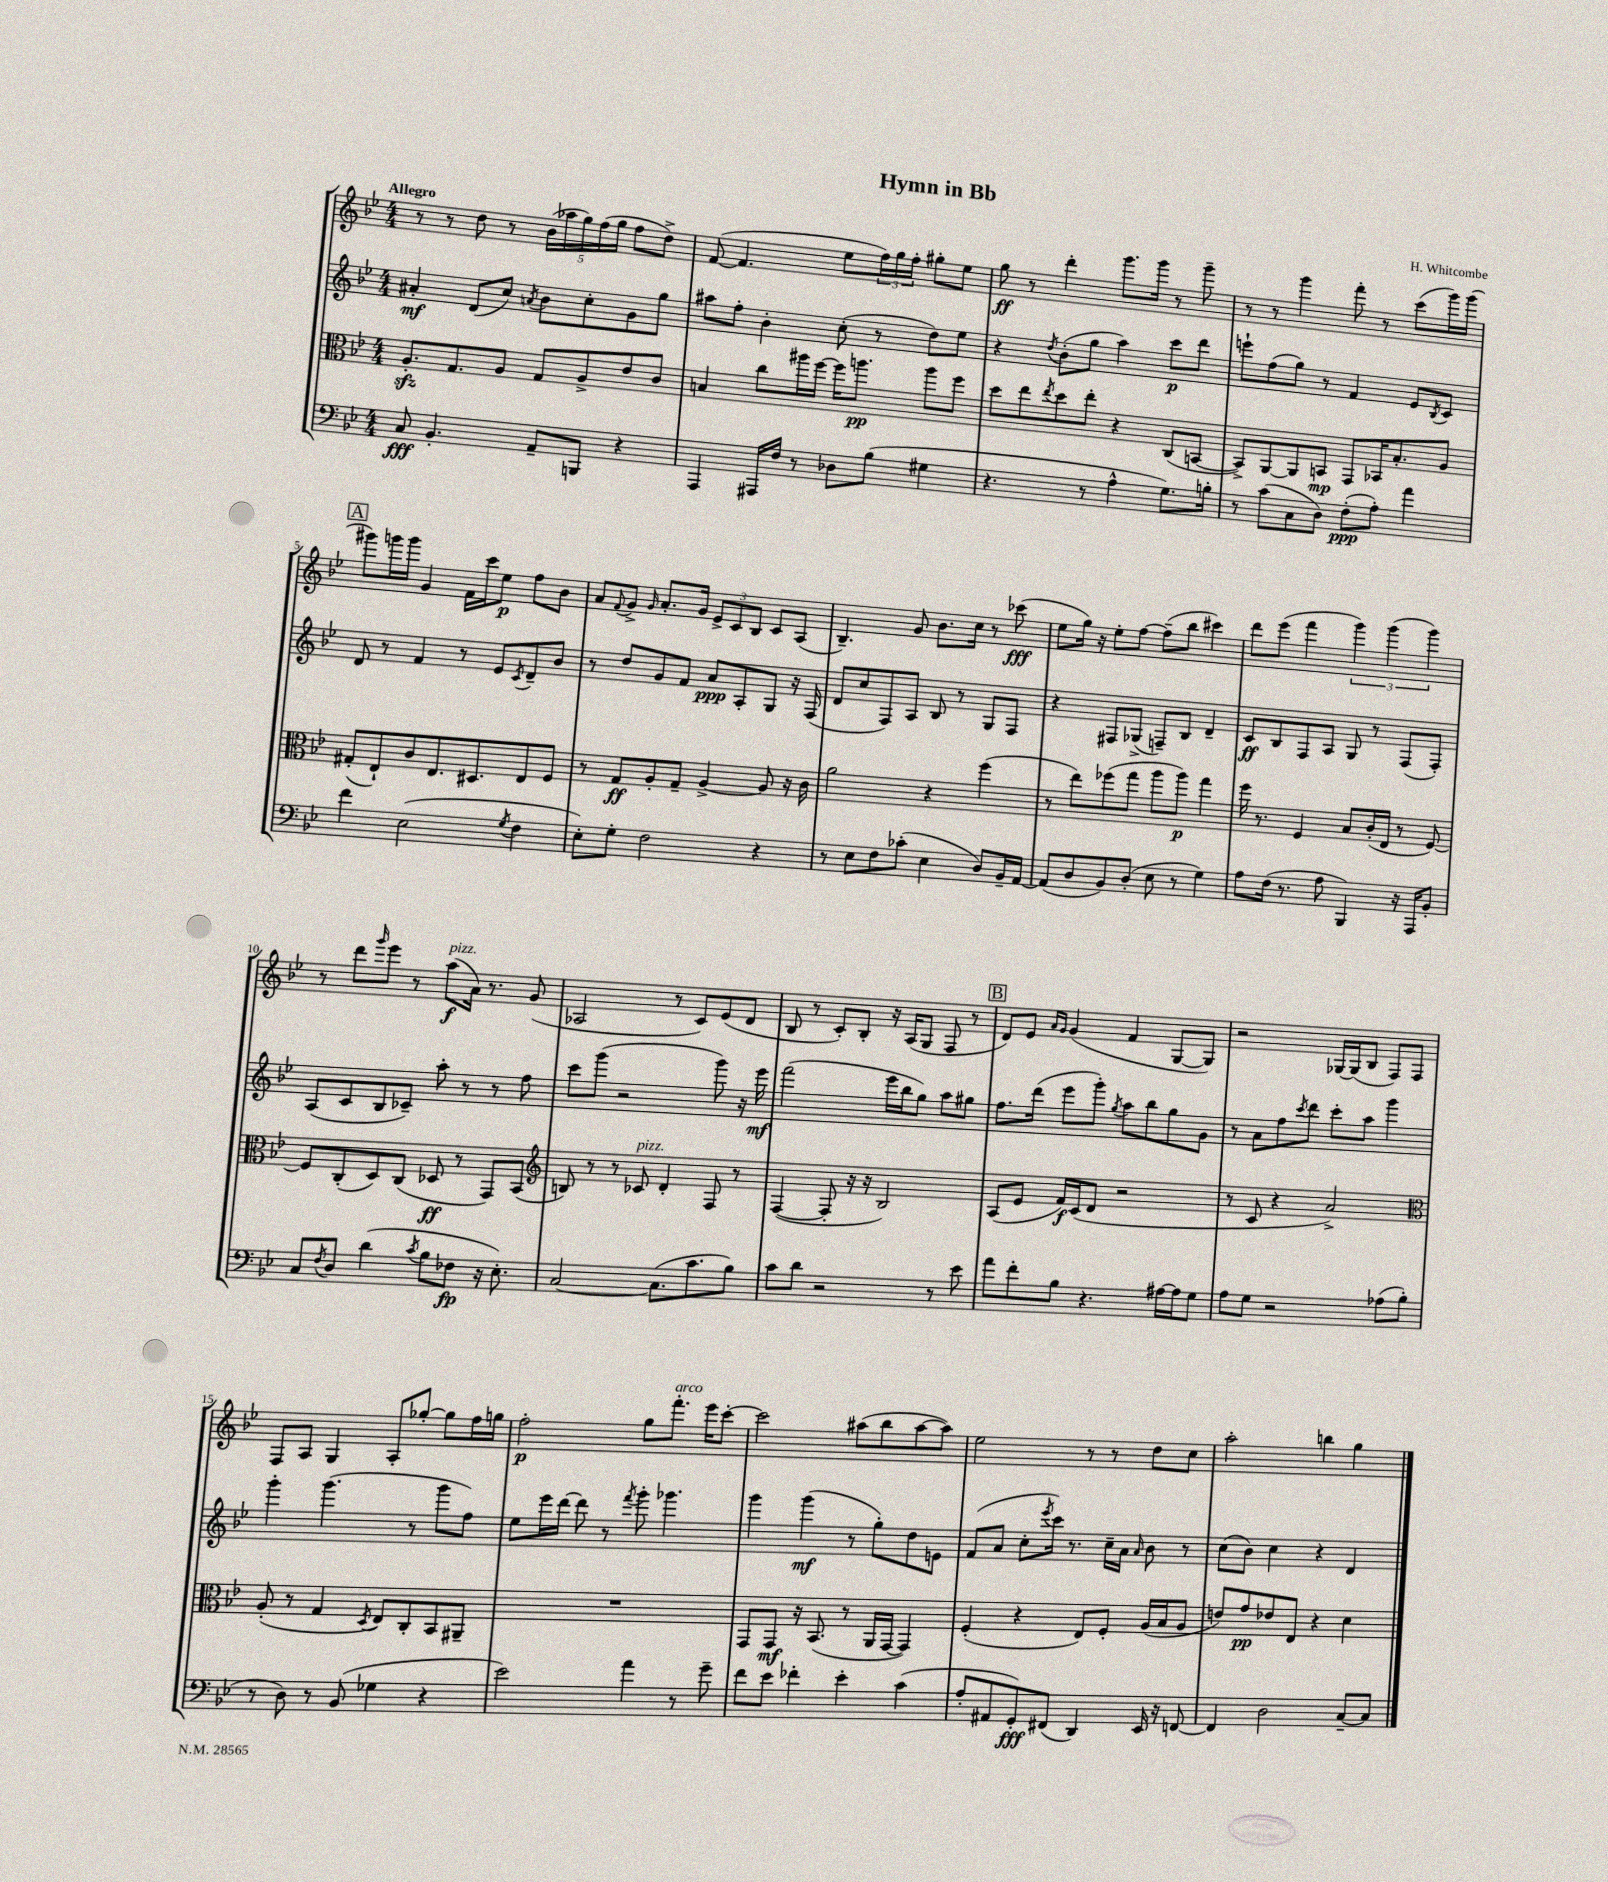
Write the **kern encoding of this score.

**kern	**dynam	**kern	**dynam	**kern	**dynam	**kern	**dynam
*part4	*part4	*part3	*part3	*part2	*part2	*part1	*part1
*staff4	*staff4	*staff3	*staff3	*staff2	*staff2	*staff1	*staff1
*clefF4	*	*clefC3	*	*clefG2	*	*clefG2	*
*k[b-e-]	*	*k[b-e-]	*	*k[b-e-]	*	*k[b-e-]	*
*M4/4	*	*M4/4	*	*M4/4	*	*M4/4	*
=1	=1	=1	=1	=1	=1	=1	=1
!	!	!	!	!	!	!LO:TX:a:B:t=Allegro	!
8C/	fff	8.Azz'/L	.	4a#X'/	mf	8r	.
4.BB-'/	.	.	.	.	.	8r	.
.	.	8.G/	.	.	.	.	.
.	.	.	.	(8d/L	.	8dd\	.
.	.	8A/J	.	8cc/J)	.	8r	.
.	.	.	.	8qan/	.	.	.
8AA~/L	.	8G/L	.	8b-\L	.	(20b-\LL	.
.	.	.	.	.	.	20aa-X\	.
.	.	.	.	.	.	20gg\)	.
8BBBn/J	.	8A^/	.	8cc'\	.	.	.
.	.	.	.	.	.	(20ff\	.
.	.	.	.	.	.	20gg\JJ	.
4r	.	8e-/	.	8g\	.	8ff\L	.
.	.	8c/J	.	8gg\J	.	8dd^\J)	.
=2	=2	=2	=2	=2	=2	=2	=2
4AAA/	.	4Bn/	.	8aa#X\L	.	([8f/	.
.	.	.	.	8ff'\J	.	4.f/]	.
16AAA#X/LL	.	8cc\L	.	4b-'\	.	.	.
16F/JJ	.	.	.	.	.	.	.
8r	.	16aa#X\L	.	.	.	.	.
.	.	[16ff\JJ	.	.	.	.	.
8D-X\L	.	16ff\KL]	.	(8cc'\	.	8ee-\L	.
.	.	8.aan\J	pp	.	.	.	.
(8B-\J	.	.	.	8r	.	24ff\L)	.
.	.	.	.	.	.	24gg\	.
.	.	.	.	.	.	24ff'\JJ	.
4G#X\	.	8aa\L	.	8dd\L)	.	8gg#X'\L	.
.	.	8ff\J	.	8ee-\J	.	8ee-\J	.
=3	=3	=3	=3	=3	=3	=3	=3
4.r	.	8dd\L	.	4r	.	8gg\	ff
.	.	8ee-\	.	.	.	8r	.
.	.	8qee-/	.	8qdd/	.	.	.
.	.	8dd\	.	(8b-'\L	.	4ddd'\	.
8r	.	8ee-'\J	.	8gg\J	.	.	.
4A^^\	.	4r	.	4aa\)	.	8.ggg\L	.
.	.	.	.	.	.	16ggg\Jk	.
8.G\L)	.	(8C/L	.	8ccc\L	p	8r	.
.	.	[8BBn/J	.	8ddd\J	.	8ggg~\	.
16Bn'\Jk	.	.	.	.	.	.	.
=4	=4	=4	=4	=4	=4	=4	=4
8r	.	8BB^/L])	.	8eeen`\L	.	8r	.
(8c\L	.	[8AA/	.	(8ff\	.	8r	.
8C\	.	8AA/]	.	8gg\J)	.	4ggg\	.
8D\J)	.	8BBn/J	mp	8r	.	.	.
(8F'\L	ppp	8GG/L	.	4f/	.	8fff'\	.
8A'\J)	.	16BB-X/K	.	.	.	8r	.
.	.	8.B-'/	.	.	.	.	.
4a\	.	.	.	8e-/L	.	(8ccc\L	.
.	.	.	.	8qB-/	.	.	.
.	.	8A/J	.	8c/J	.	16ggg\L)	.
.	.	.	.	.	.	(16ggg\JJ	.
!!LO:LB:g=z
!!LO:REH:place=s1:t=A
=5	=5	=5	=5	=5	=5	=5	=5
4f\	.	(8G#X'/L	.	8d/	.	8ggg#X\L)	.
.	.	8E-`/)	.	8r	.	16gggn\L	.
.	.	.	.	.	.	16ggg\JJ	.
(2E-\	.	8c/	.	4f/	.	4g/	.
.	.	8.E-/	.	.	.	.	.
.	.	.	.	8r	.	16f\LL	.
.	.	8.D#X/	.	.	.	16ccc\J	.
.	.	.	.	8e-/L	.	8ee-\J	p
8qG/	.	.	.	8qc/	.	.	.
4F\	.	8E-/	.	8d~/	.	8ff\L	.
.	.	8F/J	.	8b-/J	.	8b-\J	.
=6	=6	=6	=6	=6	=6	=6	=6
8E-'\L)	.	8r	.	8r	.	8a/L	.
.	.	.	.	.	.	8qqf/	.
8G'\J	.	8G/L	ff	8dd/L	.	8g^/J	.
.	.	.	.	.	.	16qqg/	.
2F\	.	8A'/	.	8g/	.	8.a'/L	.
.	.	8G~/J	.	8f/J	.	.	.
.	.	.	.	.	.	16g/Jk	.
.	.	[4A^/	.	8a/L	ppp	12e-^/L	.
.	.	.	.	.	.	12c/	.
.	.	.	.	8A'/	.	.	.
.	.	.	.	.	.	12B-/J	.
4r	.	8A/]	.	8G/J	.	8c/L	.
.	.	16r	.	16r	.	(8A/J	.
.	.	16c\	.	(16F/	.	.	.
=7	=7	=7	=7	=7	=7	=7	=7
8r	.	2a\	.	8d/L	.	4.B-~/)	.
8E-\L	.	.	.	8cc/	.	.	.
8F\	.	.	.	8F/)	.	.	.
(8c-X'\J	.	.	.	8A/J	.	8g/	.
4E-\	.	4r	.	8B-/	.	8.b-\L	.
.	.	.	.	8r	.	.	.
.	.	.	.	.	.	16cc\Jk	.
8D/L)	.	(4ff\	.	8G/L	.	8r	.
16BB-~/L	.	.	.	8F/J	.	(8ccc-X\	fff
[16AA/JJ	.	.	.	.	.	.	.
=8	=8	=8	=8	=8	=8	=8	=8
(8AA/L]	.	8r	.	4r	.	8ee-\L	.
8D/	.	8ee-\L)	.	.	.	16gg\Jk)	.
.	.	.	.	.	.	16r	.
8BB-/)	.	(8ff-X\	.	8F#X/L	.	8ee-'\L	.
(8D'/J	.	8gg\J	.	(8G-X^/J	.	[8ff\J	.
8E-\	.	8aa\L	.	8Fn~/L)	.	(8ff~\L]	.
8r	.	8aa\J)	p	8B-/J	.	8bb-\J	.
4G\)	.	4gg\	.	4d~/	.	4ccc#X\)	.
=9	=9	=9	=9	=9	=9	=9	=9
8A\L	.	16ff\	.	8c/L	ff	8ddd\L	.
.	.	8.r	.	.	.	.	.
(16F\Jk	.	.	.	8B-/	.	(8eee-\J	.
8.r	.	.	.	.	.	.	.
.	.	4F/	.	8F/	.	4fff\	.
8A\	.	.	.	8A/J	.	.	.
4BBB-/)	.	8B-/L	.	8G/	.	6ggg\)	.
.	.	(16c'/L	.	8r	.	.	.
.	.	.	.	.	.	(6ggg\	.
.	.	16E-/JJ	.	.	.	.	.
16r	.	8r	.	(8F/L	.	.	.
16AAA/KL	.	.	.	.	.	.	.
.	.	.	.	.	.	6ggg\)	.
8BB-'/J	.	[8F/)	.	8F'/J)	.	.	.
!!LO:LB:g=z
=10	=10	=10	=10	=10	=10	=10	=10
8C/L	.	8F/L]	.	(8A/L	.	8r	.
8qF/	.	.	.	.	.	.	.
8D/J	.	(8C'/	.	8c/	.	8ddd\L	.
.	.	.	.	.	.	16qqggg/	.
(4d\	.	8D/)	.	8B-/	.	8eee-\J	.
.	.	(8C/J	.	8c-X~/J)	.	8r	.
8qc/	.	.	.	.	.	.	.
!	!	!	!	!	!	!LO:TX:a:i:t=pizz.	!
8B-\L	.	8D-X/	ff	8aa'\	.	(8aa\L	f
8F-X\J	fp	8r	.	8r	.	16a\Jk)	.
.	.	.	.	.	.	8.r	.
16r	.	8GG/L)	.	8r	.	.	.
8.E-'\)	.	.	.	.	.	.	.
.	.	(8BB-/J	.	8ff\	.	(8g/	.
=11	=11	=11	=11	=11	=11	=11	=11
*	*	*clefG2	*	*	*	*	*
[2C/	.	8Bn/)	.	8ccc\L	.	2A-X/	.
.	.	8r	.	(8ggg\J	.	.	.
.	.	8r	.	2r	.	.	.
!	!	!LO:TX:a:i:t=pizz.	!	!	!	!	!
.	.	8c-X/	.	.	.	.	.
(8.C\L]	.	4d'/	.	.	.	8r	.
.	.	.	.	.	.	8c/L)	.
8.c\	.	.	.	.	.	.	.
.	.	8F/	.	8ggg\)	.	(8e-/	.
8B-\J)	.	8r	.	16r	.	8d/J	.
.	.	.	.	16eee-\	mf	.	.
=12	=12	=12	=12	=12	=12	=12	=12
8c\L	.	([4F/	.	(2fff\	.	8B-/	.
8d\J	.	.	.	.	.	8r	.
2r	.	8F'/]	.	.	.	8c'/L)	.
.	.	16r	.	.	.	8B-'/J	.
.	.	16r	.	.	.	.	.
.	.	2B-/)	.	16eee-\LL	.	16r	.
.	.	.	.	16bb-\J	.	(16A/KL	.
.	.	.	.	8gg\J)	.	8G/J	.
8r	.	.	.	8aa\L	.	8F/	.
8e-\	.	.	.	8gg#X\J	.	8r	.
!!LO:REH:place=s1:t=B
=13	=13	=13	=13	=13	=13	=13	=13
8a\L	.	(8A/L	.	8.ff\L	.	8d/L)	.
8f'\	.	8e-/J	.	.	.	8e-/J	.
.	.	.	.	(16ddd\Jk	.	.	.
.	.	.	.	.	.	16qqa/LL	.
.	.	.	.	.	.	16qqg/JJ	.
8B-\J	.	16f/LL)	f	8eee-\L	.	(4g/	.
.	.	(16c/J	.	.	.	.	.
4.r	.	8d/J	.	8ggg'\J)	.	.	.
.	.	.	.	8qgg/	.	.	.
.	.	2r	.	8aa\L	.	4f/	.
.	.	.	.	8bb-\	.	.	.
[16A#X\LL	.	.	.	8gg\	.	[8G/L	.
16A#\J]	.	.	.	.	.	.	.
8G\J	.	.	.	8g\J	.	8G/J])	.
=14	=14	=14	=14	=14	=14	=14	=14
8A\L	.	8r	.	8r	.	2r	.
8G\J	.	8c/	.	8a\L	.	.	.
2r	.	4r	.	8ff\	.	.	.
.	.	.	.	8qccc/	.	.	.
.	.	.	.	8ddd\J	.	.	.
.	.	2a^/)	.	8ccc'\L	.	[16G-X/LL	.
.	.	.	.	.	.	(16G-/J]	.
.	.	.	.	8aa\J	.	8B-/J	.
(8A-X\L	.	.	.	4ggg\	.	8F/L)	.
8B-'\J	.	.	.	.	.	8F/J	.
!!LO:LB:g=z
=15	=15	=15	=15	=15	=15	=15	=15
*	*	*clefC3	*	*	*	*	*
8r	.	(8A'/	.	4ggg'\	.	8F/L	.
8D\)	.	8r	.	.	.	8A/J	.
8r	.	4G/	.	(4.ggg\	.	4G/	.
(8BB-/	.	.	.	.	.	.	.
.	.	8qD/	.	.	.	.	.
4G-X\	.	8E-/L)	.	.	.	8A'/L	.
.	.	8C'/	.	8r	.	[8gg-X'/J	.
4r	.	8BB-/	.	8ggg\L	.	8gg-\L]	.
.	.	8AA#X~/J	.	8ff\J)	.	16ff\L	.
.	.	.	.	.	.	16ggn\JJ	.
=16	=16	=16	=16	=16	=16	=16	=16
2e-\)	.	1r	.	8ee-\L	.	2ff'\	p
.	.	.	.	16eee-\L	.	.	.
.	.	.	.	[16ddd\JJ	.	.	.
.	.	.	.	8ddd\]	.	.	.
.	.	.	.	8r	.	.	.
.	.	.	.	8qfff/	.	.	.
4a\	.	.	.	8ggg'\	.	8gg\L	.
!	!	!	!	!	!	!LO:TX:a:i:t=arco	!
.	.	.	.	4.ggg-X\	.	8.fff'\J	.
8r	.	.	.	.	.	.	.
.	.	.	.	.	.	16eee-\KL	.
8g~\	.	.	.	.	.	[8ccc'\J	.
=17	=17	=17	=17	=17	=17	=17	=17
8f\L	.	8GG/L	.	4ggg\	.	2ccc\]	.
8e-\J	.	8GG/J	mf	.	.	.	.
4f-X'\	.	16r	.	(4ggg\	mf	.	.
.	.	(8.BB-/	.	.	.	.	.
4e-'\	.	8r	.	8r	.	(8aa#X\L	.
.	.	16AA/LL	.	8gg'\L)	.	8bb-\	.
.	.	[16GG/JJ	.	.	.	.	.
(4c\	.	4GG/])	.	8dd\	.	[8aa#\	.
.	.	.	.	8en\J	.	8aa#\J])	.
=18	=18	=18	=18	=18	=18	=18	=18
8A'/L	.	(4F'/	.	(8f/L	.	2ee-\	.
8AA#X/	.	.	.	8a/J	.	.	.
8GG'/)	fff	4r	.	8cc'\L	.	.	.
.	.	.	.	8qeee-/	.	.	.
(8FF#X/J	.	.	.	16ccc\Jk)	.	.	.
.	.	.	.	8.r	.	.	.
4DD/)	.	8E-/L)	.	.	.	8r	.
.	.	8F'/J	.	16cc~\LL	.	8r	.
.	.	.	.	16a\JJ	.	.	.
.	.	.	.	16qqa/	.	.	.
16EE-/	.	(16A/LL	.	8b-\	.	8dd\L	.
16r	.	16B-/J	.	.	.	.	.
[8FFn/	.	8A/J	.	8r	.	8cc\J	.
=19	=19	=19	=19	=19	=19	=19	=19
4FF/]	.	8en/L)	.	(8cc\L	.	2aa'\	.
.	.	8g/	pp	8b-\J)	.	.	.
2D\	.	8e-X/	.	4cc\	.	.	.
.	.	8E-/J	.	.	.	.	.
.	.	4r	.	4r	.	4bbn\	.
[8C~/L	.	4d\	.	4d/	.	4gg\	.
8C/J]	.	.	.	.	.	.	.
==	==	==	==	==	==	==	==
*-	*-	*-	*-	*-	*-	*-	*-
